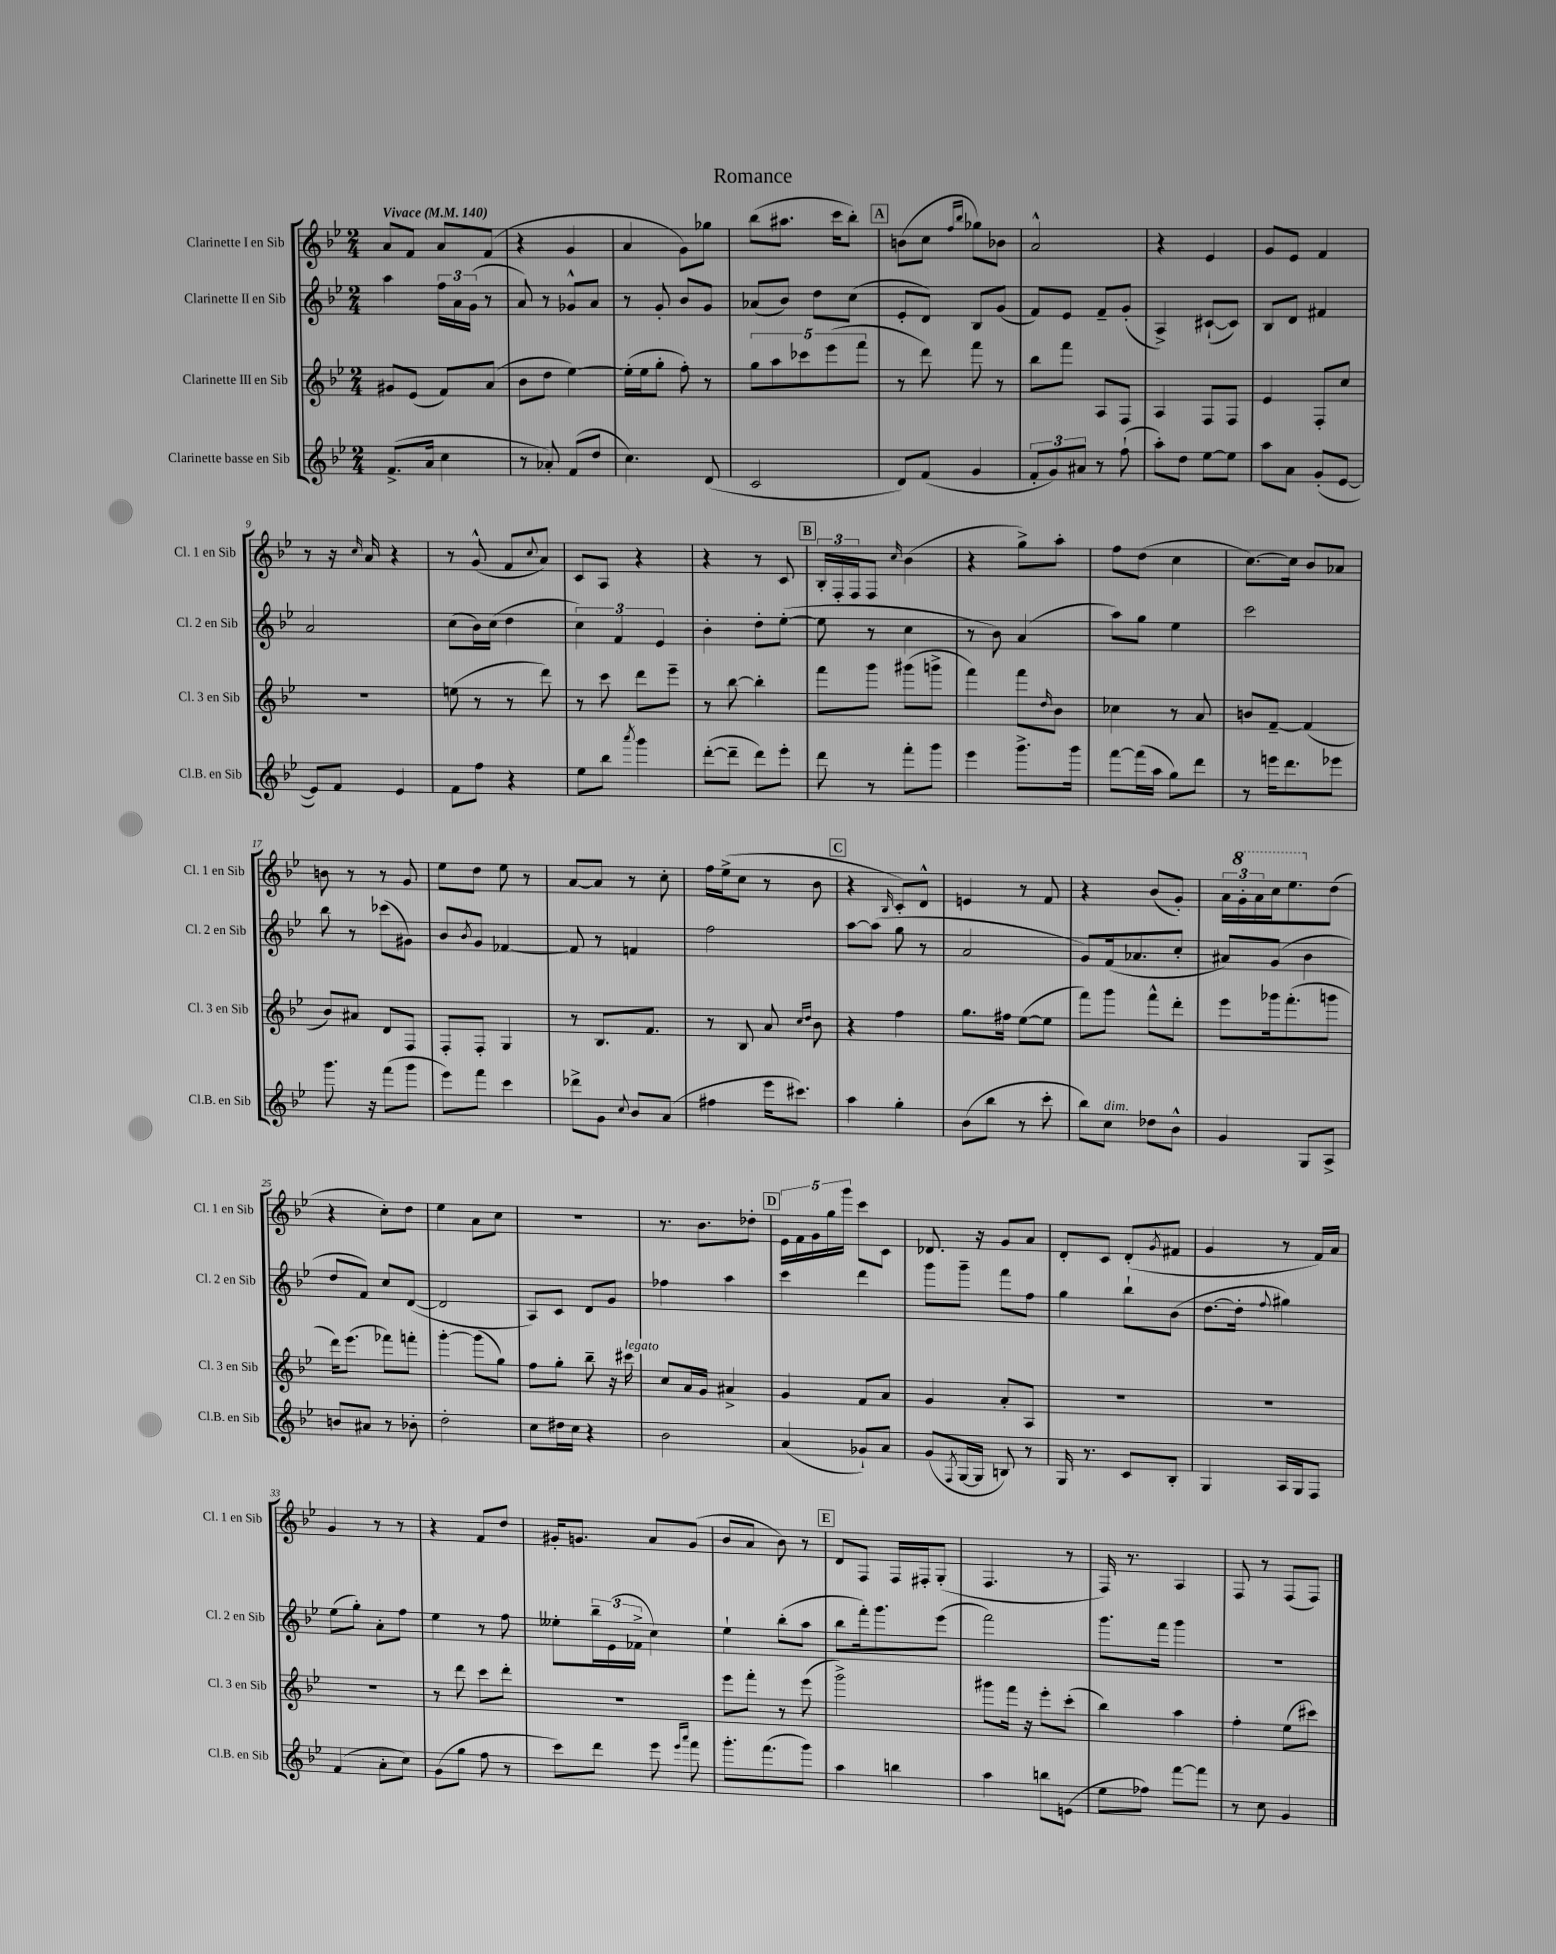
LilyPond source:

\header { title = "Romance" }
<<
\new StaffGroup <<
\new Staff = "s0" \with { instrumentName = "Clarinette I en Sib" shortInstrumentName = "Cl. 1 en Sib" } {
    \clef treble \key bes \major \numericTimeSignature \time 2/4 \tempo "Vivace" 4 = 140
    a'8 f'8 a'8 f'8( |
    r4 g'4 |
    a'4 g'8) ges''8 |
    bes''8( ais''8. c'''16 bes''8-.) |
    \mark \markup { \box "A" } b'8( c''8 \grace { f''16 bes''16 } ges''8) bes'8 |
    a'2-^ |
    r4 ees'4 |
    g'8 ees'8 f'4 |
    r8 r16 \grace { c''16 } a'16 r4 |
    r8 g'8-^( f'8 \appoggiatura { c''8 } a'8) |
    c'8 a8 r4 |
    r4 r8 c'8 |
    \mark \markup { \box "B" } \tuplet 3/2 { bes16-. f16-. f16 } f8 \grace { c''16 } bes'4( |
    r4 g''8->) a''8-. |
    f''8 d''8( c''4 |
    c''8.~) c''16 bes'8 aes'8 |
    b'8 r8 r8 g'8 |
    ees''8 d''8 ees''8 r8 |
    a'8~ a'8 r8 c''8-. |
    f''16 ees''16->( c''8 r8 bes'8 |
    \mark \markup { \box "C" } r4 \grace { bes16 } c'8-.) d'8-^ |
    e'4 r8 f'8 |
    r4 bes'8( g'8-.) |
    \tuplet 3/2 { a'16 \ottava #1 g''16-. a''16 } c'''16 ees'''8. \ottava #0 d''8( |
    r4 c''8-.) d''8 |
    ees''4 a'8 c''8 |
    r2 |
    r8. bes'8. des''8-. |
    \mark \markup { \box "D" } \tuplet 5/4 { ees'16 f'16 g'16 g''16 g'''16 } c'''8 c'8 |
    des'8. r16 g'8 a'8 |
    d'8-. c'8 d'8-.( \acciaccatura { g'8 } fis'8 |
    g'4 r8 f'16) a'16 |
    g'4 r8 r8 |
    r4 f'8 d''8 |
    gis'16-. g'8. a'8 g'8( |
    bes'8 a'8 bes'8) r8 |
    \mark \markup { \box "E" } d'8 f8 f16 fis16-. g8-.( |
    f4. r8 |
    f16) r8. a4 |
    f8 r8 f8( f8) \bar "|." |
}
\new Staff = "s1" \with { instrumentName = "Clarinette II en Sib" shortInstrumentName = "Cl. 2 en Sib" } {
    \clef treble \key bes \major \numericTimeSignature \time 2/4
    a''4 \tuplet 3/2 { f''16 a'16 g'16( } r8 |
    a'8) r8 ges'8-^ a'8 |
    r8 g'8-. bes'8 g'8 |
    aes'8( bes'8) d''8 c''8( |
    \mark \markup { \box "A" } ees'8-. d'8) bes8 g'8( |
    f'8) ees'8 f'8-- g'8-.( |
    a4->) cis'8~-!( cis'8) |
    bes8 d'8 fis'4 |
    a'2 |
    c''8( bes'16) c''16( d''4 |
    \tuplet 3/2 { c''4) f'4 ees'4 } |
    bes'4-. d''8-. ees''8~-.( |
    \mark \markup { \box "B" } ees''8 r8 c''4 |
    r8 bes'8) a'4( |
    a''8) g''8 ees''4 |
    c'''2 |
    bes''8 r8 ces'''8( gis'8) |
    bes'8 \acciaccatura { bes'8 } g'8 fes'4~ |
    fes'8 r8 f'4 |
    f''2 |
    \mark \markup { \box "C" } a''8~ a''8( g''8 r8 |
    a'2 |
    g'8) f'16( aes'8. c''8-. |
    ais'8) g'8( bes'4 |
    d''8 f'8) c''8 d'8~( |
    d'2 |
    a8) c'8 d'8 g'8 |
    fes''4 a''4 |
    \mark \markup { \box "D" } c'''4 d'''4 |
    g'''8 g'''8-- f'''8 f''8 |
    g''4 bes''8-! bes'8( |
    d''8.~ d''16-. \appoggiatura { f''8 } gis''4) |
    ees''8( g''8-.) a'8-. f''8 |
    ees''4 r8 f''8 |
    eeses''8-. \tuplet 3/2 { bes''16-- ees'16( fes'16-> } c''4) |
    ees''4-! bes''8-.( a''8 |
    \mark \markup { \box "E" } bes''8 f'''16-.) g'''8. ees'''8( |
    f'''2) |
    g'''8. f'''16 g'''4 |
    R2 \bar "|." |
}
\new Staff = "s2" \with { instrumentName = "Clarinette III en Sib" shortInstrumentName = "Cl. 3 en Sib" } {
    \clef treble \key bes \major \numericTimeSignature \time 2/4
    gis'8 ees'8( f'8) a'8( |
    bes'8 d''8 ees''4~) |
    ees''16-.( ees''16 g''8-. f''8-.) r8 |
    \tuplet 5/4 { g''8 a''8 ces'''8 ees'''8( f'''8 } |
    \mark \markup { \box "A" } r8 d'''8) f'''8 r8 |
    bes''8 f'''8 a8 f8 |
    a4 f8 f8 |
    ees'4 f8-. c''8 |
    R2 |
    e''8( r8 r8 d'''8) |
    r8 c'''8 d'''8 ees'''8-- |
    r8 bes''8~ bes''4-. |
    \mark \markup { \box "B" } f'''8 g'''8 gis'''8( g'''8-> |
    f'''4) f'''8 \grace { d''16 } bes'8 |
    ces''4 r8 a'8 |
    b'8 f'8~-- f'4( |
    bes'8) ais'8 d'8 f8 |
    f8-. f8-. g4 |
    r8 bes8. f'8. |
    r8 bes8 a'8 \grace { c''16 d''16 } bes'8 |
    \mark \markup { \box "C" } r4 f''4 |
    g''8. fis''16 ees''8~( ees''8 |
    f'''8) g'''8 f'''8-^ d'''8-. |
    ees'''8 ges'''16 f'''8.-.( g'''8 |
    d'''16) ees'''8.( fes'''8) f'''8-. |
    g'''4~-. g'''8( g''8) |
    f''8 g''8-. bes''8-- r16 cis'''16^\markup { \italic "legato" } |
    c''8 a'16 g'16 ais'4-> |
    \mark \markup { \box "D" } g'4 f'8 a'8 |
    g'4 a'8-. a8 |
    R2 |
    R2 |
    R2 |
    r8 d'''8 c'''8 d'''8-. |
    r2 |
    ees'''8 f'''8-. r8 ees'''8( |
    \mark \markup { \box "E" } g'''2->) |
    gis'''8 f'''16 r16 ees'''8-. c'''8-.( |
    bes''4) a''4 |
    f''4-. ees''8( cis'''8) \bar "|." |
}
\new Staff = "s3" \with { instrumentName = "Clarinette basse en Sib" shortInstrumentName = "Cl.B. en Sib" } {
    \clef treble \key bes \major \numericTimeSignature \time 2/4
    f'8.->( a'16 c''4 |
    r8 aes'8-.) f'8( d''8 |
    c''4.) d'8( |
    c'2 |
    \mark \markup { \box "A" } d'8) f'8( g'4 |
    \tuplet 3/2 { f'8-. g'8) ais'8 } r8 f''8-!( |
    a''8-.) d''8 ees''8~ ees''8 |
    a''8 a'8 g'8-.( ees'8~ |
    ees'8) f'8 ees'4 |
    f'8 f''8 r4 |
    ees''8 bes''8 \acciaccatura { a'''8 } g'''4 |
    d'''8~-.( d'''8-- d'''8) ees'''8-. |
    \mark \markup { \box "B" } d'''8 r8 f'''8-. g'''8 |
    ees'''4 g'''8.-> g'''16 |
    f'''8~ f'''16( a''16 g''8) d'''8 |
    r8 e'''16 d'''8. ees'''8 |
    g'''8. r16 f'''8( g'''8 |
    ees'''8) f'''8 c'''4 |
    des'''8-> g'8 \appoggiatura { c''8 } bes'8 a'8( |
    fis''4 ees'''16 cis'''8.) |
    \mark \markup { \box "C" } a''4 g''4-. |
    bes'8( bes''8 r8 c'''8-. |
    bes''8) c''8^\markup { \italic "dim." } des''8 bes'8-^ |
    g'4 g8 a8-> |
    b'8 ais'8 r8 bes'8-. |
    d''2-. |
    c''8 dis''16 c''16 r4 |
    bes'2 |
    \mark \markup { \box "D" } a'4( ges'8-!) a'8 |
    g'8( \acciaccatura { f8 } g16~ g16 b8) r8 |
    g16 r8. c'8 bes8-. |
    g4 a16 g16 f8 |
    f'4( a'8-. c''8) |
    g'8( g''8 f''8 r8 |
    c'''8) d'''8 ees'''8 \grace { ees'''16 a'''16 } f'''8 |
    g'''8.-. f'''8.( g'''8) |
    \mark \markup { \box "E" } a''4 b''4 |
    a''4 b''8 e'8( |
    ees''8 fes''8) f'''8~ f'''8 |
    r8 c''8 g'4 \bar "|." |
}
>>
>>
